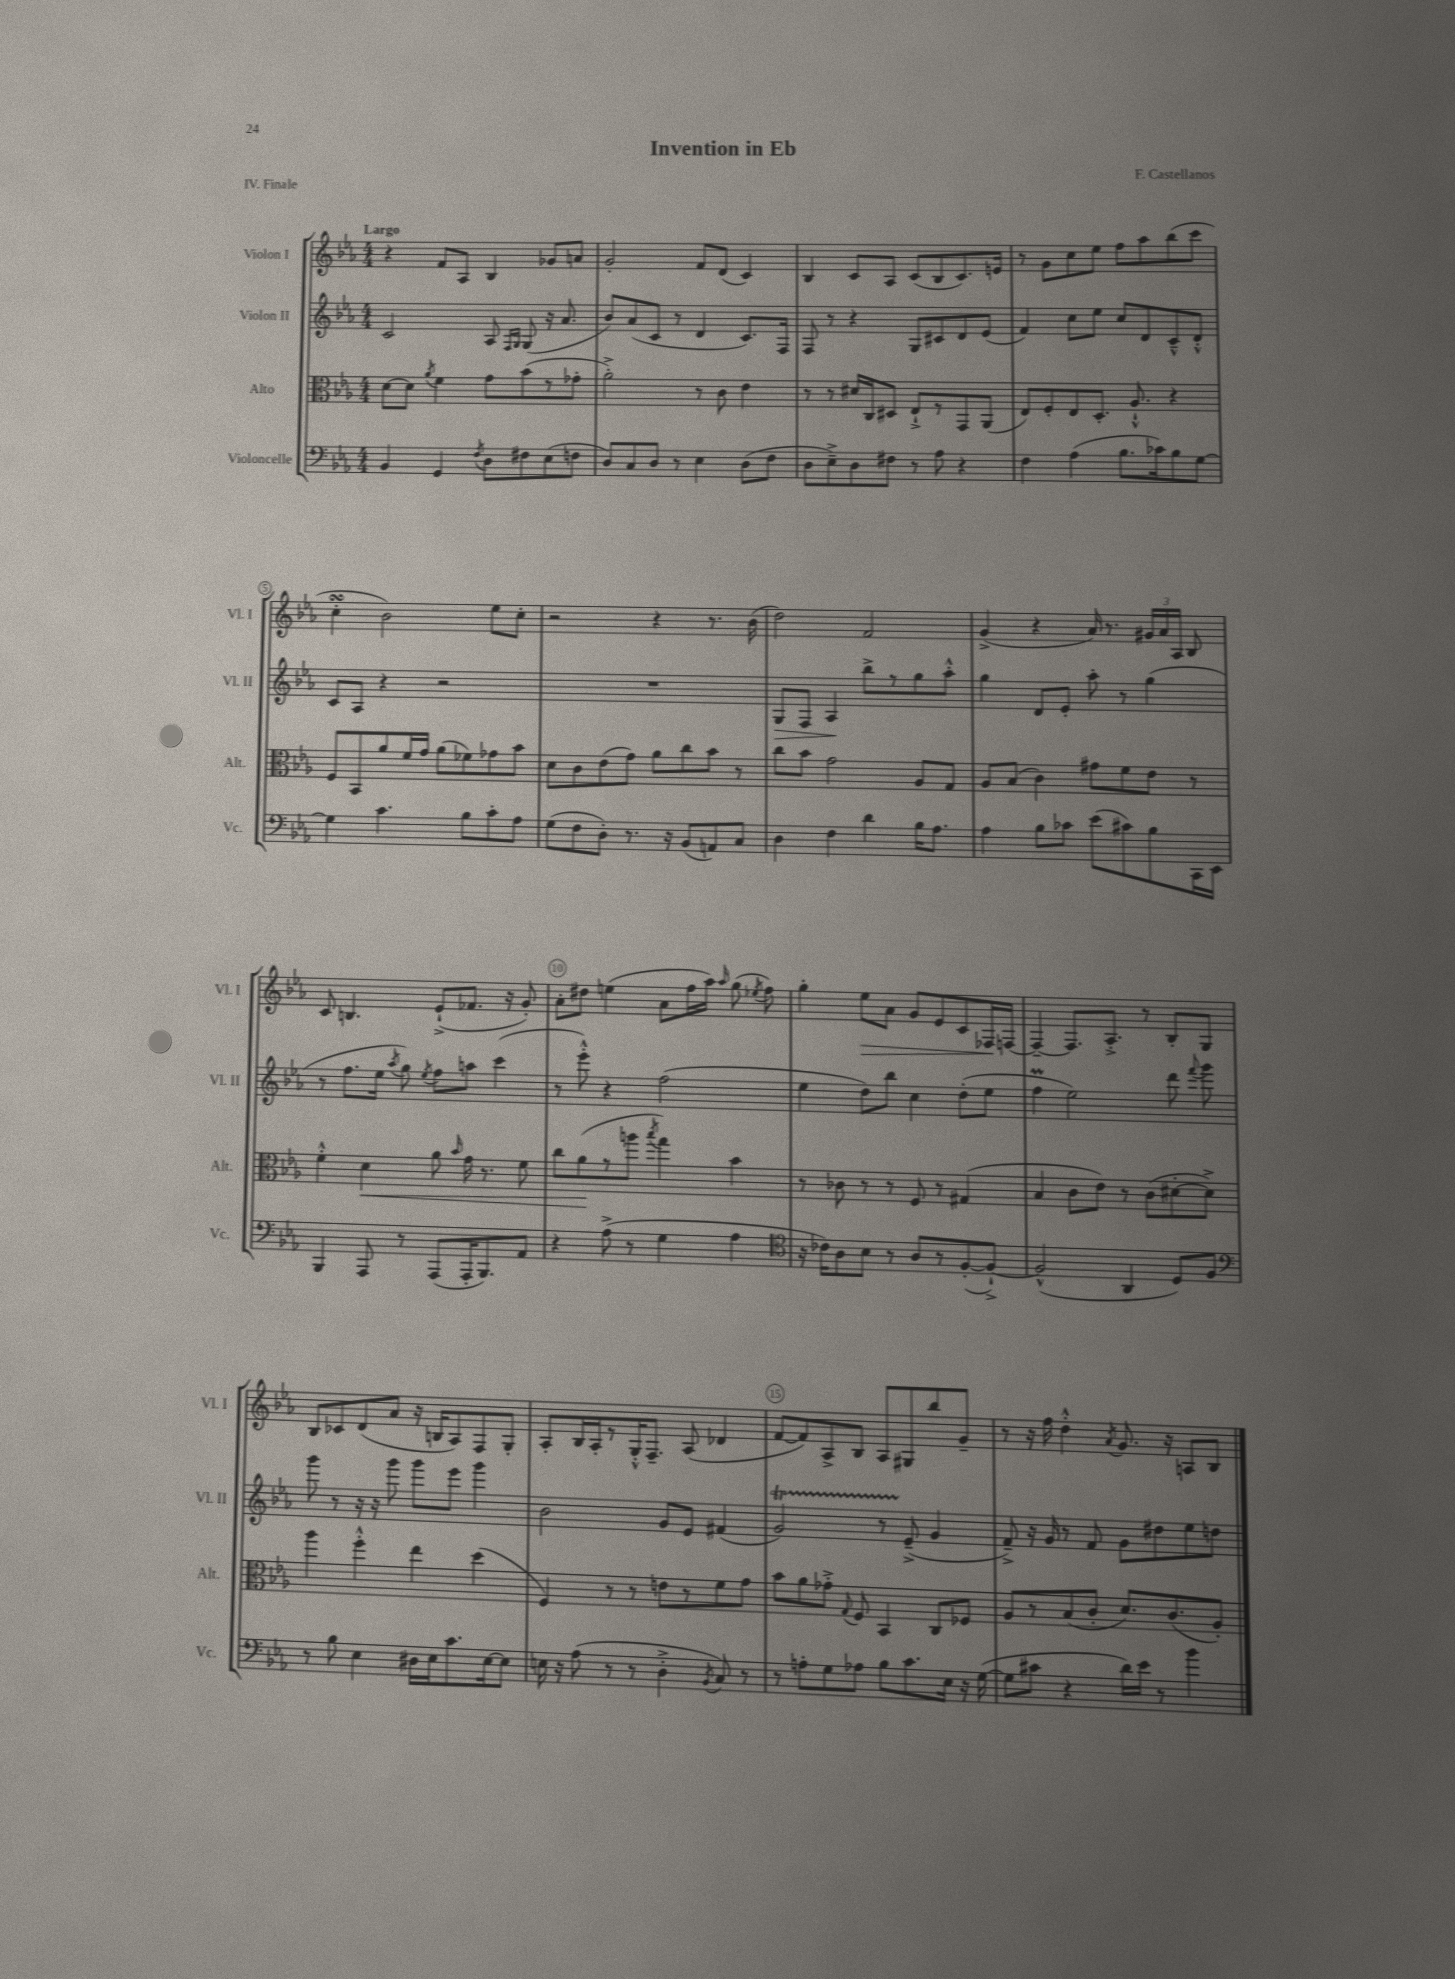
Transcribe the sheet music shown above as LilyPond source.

\header { title = "Invention in Eb" composer = "F. Castellanos" piece = "IV. Finale" }
<<
\new StaffGroup <<
\new Staff = "s0" \with { instrumentName = "Violon I" shortInstrumentName = "Vl. I" } {
    \clef treble \key ees \major \numericTimeSignature \time 4/4 \tempo "Largo"
    \autoBeamOff r4 f'8[ aes8] bes4 ges'8[ a'8] |
    g'2-. f'8[ d'8]( c'4) |
    bes4 c'8[ aes8] c'8[( bes8 c'8.) e'16] |
    r8 g'8[ c''8 ees''8] f''8[ aes''8 bes''8( c'''8] |
    c''4-.\turn bes'2) ees''8[ c''8]-. |
    r2 r4 r8. bes'16( |
    d''2) f'2 |
    g'4->( r4 aes'16) r8. \tuplet 3/2 { gis'16[ aes'16 aes16] } bes8 |
    c'8 b4. ees'8[-!->( fes'8.] r16 g'8-.) |
    aes'8[-. dis''8] e''4( aes'8[ f''16 aes''16]) \grace { aes''16 } g''8( \acciaccatura { ees''8 } f''8) |
    g''4-. ees''8[\> aes'8] g'8[ ees'8 c'8 fes16\! f16]~ |
    f4~-- f8.[ aes8.]-.-> r8 bes8[-. g8] |
    bes8[ ces'8 d'8( aes'8] r16 b16[ aes8) f8 g8]-. |
    aes8[-. bes16 aes16-. r8 g16-.-^ f8.]-- aes8( des'4 |
    f'8[~ f'8) aes8-> bes8] aes8[ gis8 bes''8 g'8]-- |
    r8 r16 f''16 d''4-.-^ \acciaccatura { aes'8 } g'8. r16 a8[ bes8] \bar "|." |
}
\new Staff = "s1" \with { instrumentName = "Violon II" shortInstrumentName = "Vl. II" } {
    \clef treble \key ees \major \numericTimeSignature \time 4/4
    \autoBeamOff c'2 aes8 \grace { f16[ g16] } g8( r16 aes'8. |
    bes'8[) aes'8( c'8] r8 d'4 c'8.[) f16] |
    f8 r8 r4 g8[ cis'8 d'8 ees'8]( |
    f'4) c''8[ ees''8] c''8[ d'8 c'8---^ d'8]-.-^ |
    c'8[ aes8] r4 r2 |
    R1 |
    g8[\> f8] aes4\! bes''8[-> r8 g''8 aes''8]-.-^ |
    g''4 d'8[ ees'8]-. aes''8-. r8 g''4( |
    r8 f''8.[ ees''16] \acciaccatura { aes''8 } g''8) \acciaccatura { ees''8 } f''8[ a''8] c'''4( |
    r8 ees'''8-.-^) r4 f''2( |
    ees''4 d''8[) bes''8] c''4 d''8[-.( ees''8] |
    f''4\prall ees''2) d'''8 \appoggiatura { f'''8 } g'''8 |
    g'''8 r8 r16 r16 g'''8 g'''8[ ees'''8] g'''4 |
    bes'2 g'8[ ees'8] fis'4( |
    g'2\startTrillSpan) r8 ees'8--->\stopTrillSpan( g'4 |
    f'8--->) r16 g'16 r8 f'8 g'8[ dis''8 ees''8 d''8] \bar "|." |
}
\new Staff = "s2" \with { instrumentName = "Alto" shortInstrumentName = "Alt." } {
    \clef alto \key ees \major \numericTimeSignature \time 4/4
    \autoBeamOff d'8[~ d'8] \acciaccatura { aes'8 } f'4 g'8[ bes'8( r8 ges'8]-. |
    aes'2-.->) r8 c'8 ees'4 |
    r8 r8 dis'16[ c16 dis8] ees8[-!-> r8 g,8 aes,8]( |
    ees8[) f8-. ees8 d8.]-. aes8.-!-^ r4 |
    f8[ bes,8 aes'8 f'16 g'16] aes'8[( fes'8) ges'8 bes'8] |
    d'8[ c'8 ees'8( g'8]) aes'8[ c''8 bes'8] r8 |
    c''8[ bes'8] g'2 aes8[ g8] |
    aes8[ bes8]( c'4) gis'8[ f'8 ees'8] r8 |
    f'4-.-^ d'4\< aes'8 \grace { bes'16 } g'16 r8. f'8 |
    c''8[ aes'8\!( r8 a''8] \acciaccatura { bes''8 } g''4) bes'4 |
    r8 ces'8 r8 r8 f8 r8 gis4( |
    bes4 c'8[ ees'8]) r8 c'8[( dis'8~-. dis'8]->) |
    aes''4 f''4-.-^ ees''4 d''4( |
    f4) r8 r8 e'8[ r8 f'8 g'8] |
    bes'8[ aes'8 ges'8]-.-> \appoggiatura { g8 } f8 bes,4 c8[ fes8] |
    aes8[ r8 bes8( c'8]-. d'8.[) c'8.( aes8]-.) \bar "|." |
}
\new Staff = "s3" \with { instrumentName = "Violoncelle" shortInstrumentName = "Vc." } {
    \clef bass \key ees \major \numericTimeSignature \time 4/4
    \autoBeamOff bes,4 g,4 \acciaccatura { f8 } d8[ fis8 ees8( f8] |
    d8[) c8 d8] r8 ees4 d8[( f8] |
    d8[ ees8--->) d8 fis8] r8 aes8 r4 |
    f4 aes4( bes8.[ ces'16) bes8 g8]~ |
    g4 c'4. bes8[ c'8-. aes8] |
    g8[( f8 d8]-.) r8. r16 bes,8[( a,8) c8] |
    d4 f4 d'4 bes16[ aes8.] |
    aes4 bes8[ ces'8] ees'8[( cis'8) bes8 c,16 ees,16] |
    bes,,4 aes,,8 r8 aes,,8[( aes,,16-. bes,,8.) aes,8] |
    r4 aes8->( r8 g4 aes4 |
    \clef tenor r16 ces'16[) aes8 bes8] r8 aes8[ r8 f8~-.( f8]~-!->) |
    f2-^( aes,4 d8[) f8] |
    \clef bass r8 bes8 ees4 dis16[ ees16 c'8. ees16~ ees8] |
    e16 r16 aes8( r8 r8 d4-.-> \acciaccatura { bes,8 } c8) r8 |
    r8 a8[-. g8 aes8] bes8[ c'8. ees16] r16 g16~( |
    g8[ cis'8] r4 d'16[) ees'16] r8 bes'4 \bar "|." |
}
>>
>>
\layout { \context { \Score \override BarNumber.break-visibility = ##(#f #t #t) barNumberVisibility = #(every-nth-bar-number-visible 5) \override BarNumber.stencil = #(make-stencil-circler 0.1 0.3 ly:text-interface::print) } }
